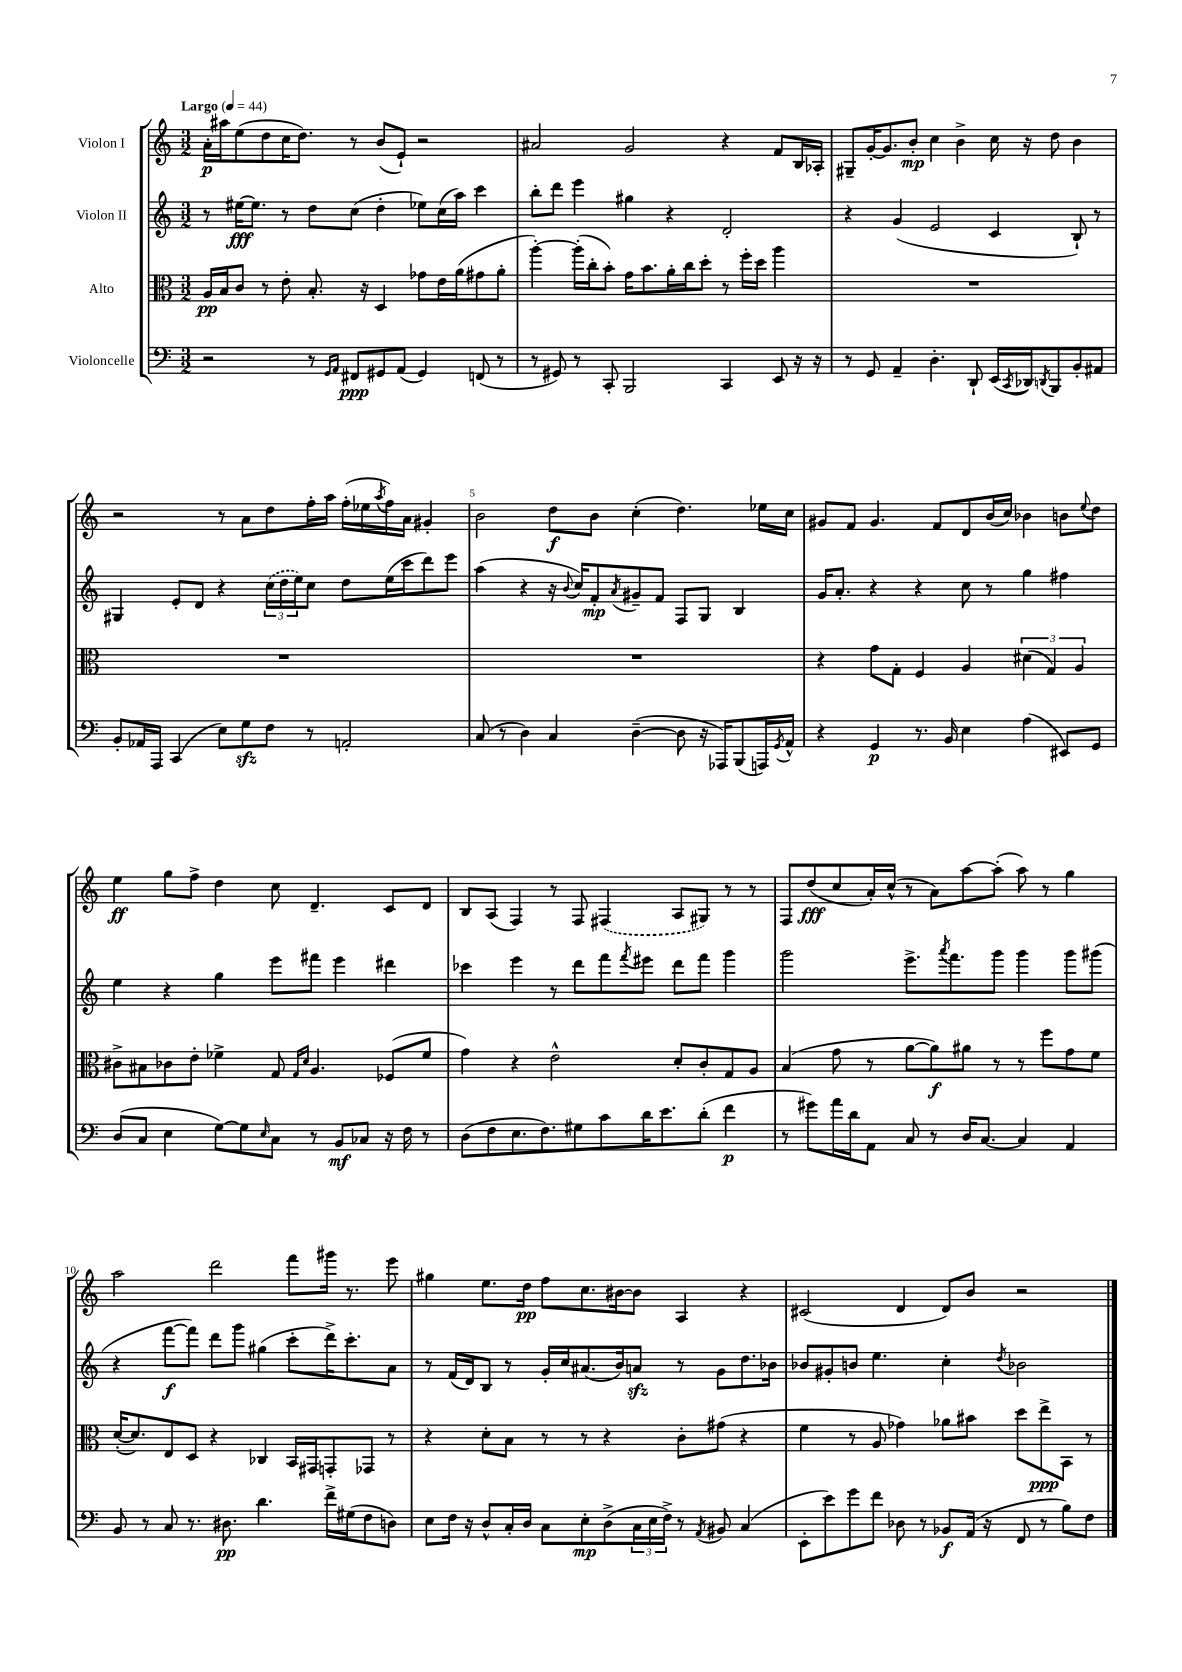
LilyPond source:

<<
\new StaffGroup <<
\new Staff = "s0" \with { instrumentName = "Violon I" } {
    \clef treble \key c \major \numericTimeSignature \time 3/2 \tempo "Largo" 4 = 44
    a'16-.\p ais''16 e''8( d''8 c''16 d''8.) r8 b'8( e'8-!) r2 |
    ais'2 g'2 r4 f'8 b16 aes16-. |
    gis8-- g'16~-. g'8. b'8-.\mp c''4 b'4-> c''16 r16 d''8 b'4 |
    r2 r8 a'8 d''8 f''16-. a''16 f''16-.( ees''16 \acciaccatura { a''8 } f''16) a'16 gis'4-. |
    b'2 d''8\f b'8 c''4-.( d''4.) ees''16 c''16 |
    gis'8 f'8 gis'4. f'8 d'8 b'16( c''16) bes'4 b'8 \appoggiatura { e''8 } d''8 |
    e''4\ff g''8 f''8-> d''4 c''8 d'4.-- c'8 d'8 |
    b8 a8( f4) r8 f8 \once \slurDashed fis4( a8 gis8) r8 r8 |
    f8 d''8\fff( c''8 a'16-.) c''16-^( r8 a'8) a''8~ a''8-.( a''8) r8 g''4 |
    a''2 d'''2 f'''8 gis'''16 r8. e'''8 |
    gis''4 e''8. d''16\pp f''8 c''8. bis'16~ bis'8 a4 r4 |
    cis'2( d'4 d'8) b'8 r2 \bar "|." |
}
\new Staff = "s1" \with { instrumentName = "Violon II" } {
    \clef treble \key c \major \numericTimeSignature \time 3/2
    r8 eis''16~\fff eis''8. r8 d''8 c''8( d''4-. ees''8) c''16( a''16) c'''4 |
    b''8-. d'''8 e'''4 gis''4 r4 d'2-. |
    r4 g'4( e'2 c'4 b8-!) r8 |
    gis4 e'8-. d'8 r4 \tuplet 3/2 { \once \slurDashed c''16( d''16 e''16) } c''8 d''8 e''16( c'''16 d'''8) e'''8 |
    a''4( r4 r16 \appoggiatura { b'8 } c''16) f'8-.\mp \acciaccatura { a'8 } gis'8-- f'8 f8 g8 b4 |
    g'16 a'8.-. r4 r4 c''8 r8 g''4 fis''4 |
    e''4 r4 g''4 e'''8 fis'''8 e'''4 dis'''4 |
    ces'''4 e'''4 r8 d'''8 f'''8 \acciaccatura { f'''8 } eis'''8 d'''8 f'''8 g'''4 |
    g'''2 e'''8.-> \acciaccatura { a'''8 } f'''8. g'''8 g'''4 g'''8 gis'''8( |
    r4 f'''8~\f f'''8) d'''8 g'''8 gis''4( c'''8-. d'''16->) c'''8.-. a'8 |
    r8 f'16( d'16) b8 r8 g'16-. c''16 ais'8.( b'16) a'8\sfz r8 g'8 d''8. bes'16 |
    bes'8 gis'8-. b'8 e''4. c''4-. \acciaccatura { d''8 } bes'2 \bar "|." |
}
\new Staff = "s2" \with { instrumentName = "Alto" } {
    \clef alto \key c \major \numericTimeSignature \time 3/2
    a16\pp b16 c'8 r8 e'8-. b8.-. r16 d4 ges'8 e'16 a'16( gis'8 a'8-. |
    a''4~-.) a''16-.( c''16-. b'8-.) g'16 b'8. a'16-. c''16 d''8-. r8 f''16-. d''16 a''4 |
    R1. |
    R1. |
    R1. |
    r4 g'8 g8-. f4 a4 \tuplet 3/2 { dis'4( g4) a4 } |
    cis'8-> bis8 ces'8 e'8-. fes'4-> g8 \grace { g16 d'16 } a4. fes8( fes'8 |
    g'4) r4 e'2-^ d'8-. c'8-. g8 a8 |
    b4( g'8 r8 a'8~ a'8\f) ais'8 r8 r8 f''8 g'8 f'8 |
    d'16~-.( d'8.) e8 d8 r4 ces4 b,16 gis,16 g,8-. ges,8 r8 |
    r4 d'8-. b8 r8 r8 r4 c'8-. gis'8( r4 |
    f'4 r8 a8 ges'4) aes'8 bis'8 d''8 e''8->\ppp b,8 r8 \bar "|." |
}
\new Staff = "s3" \with { instrumentName = "Violoncelle" } {
    \clef bass \key c \major \numericTimeSignature \time 3/2
    r2 r8 \grace { g,16 a,16 } fis,8\ppp gis,8 a,8( gis,4) f,8( r8 |
    r8 gis,8) r8 c,8-. b,,2 c,4 e,8 r16 r16 |
    r8 g,8 a,4-- d4.-. d,8-! e,16( \acciaccatura { c,8 } des,16) \acciaccatura { d,8 } b,,8 b,8-. ais,8 |
    b,8-. aes,16 a,,16 c,4( e8) g8\sfz f8 r8 a,2-. |
    c8( r8 d4) c4 d4~--( d8 r16 aes,,16) b,,8( a,,16) \acciaccatura { g,8 } a,16-^ |
    r4 g,4\p r8. b,16 e4 a4( eis,8) g,8 |
    d8( c8 e4 g8~) g8 \grace { e16 } c8 r8 b,8\mf ces8 r16 f16 r8 |
    d8( f8 e8. f8.) gis8 c'8 d'16 e'8. d'8-.( f'4\p |
    r8 gis'8) a'16 d'16 a,8 c8 r8 d16 c8.~ c4 a,4 |
    b,8 r8 c8 r8. dis8.\pp d'4. f'16-> gis16( f8 d8) |
    e8 f16 r16 d8-^ c16-. d16 c8 e8-.\mp d8->( \tuplet 3/2 { c16 e16 f16->) } r8 \acciaccatura { a,8 } bis,8 c4( |
    e,8-. e'8) g'8 f'8 des8 r8 bes,8\f a,16( r16 f,8 r8 b8) f8 \bar "|." |
}
>>
>>
\layout { \context { \Score \override BarNumber.break-visibility = ##(#f #t #t) barNumberVisibility = #(every-nth-bar-number-visible 5) } }
